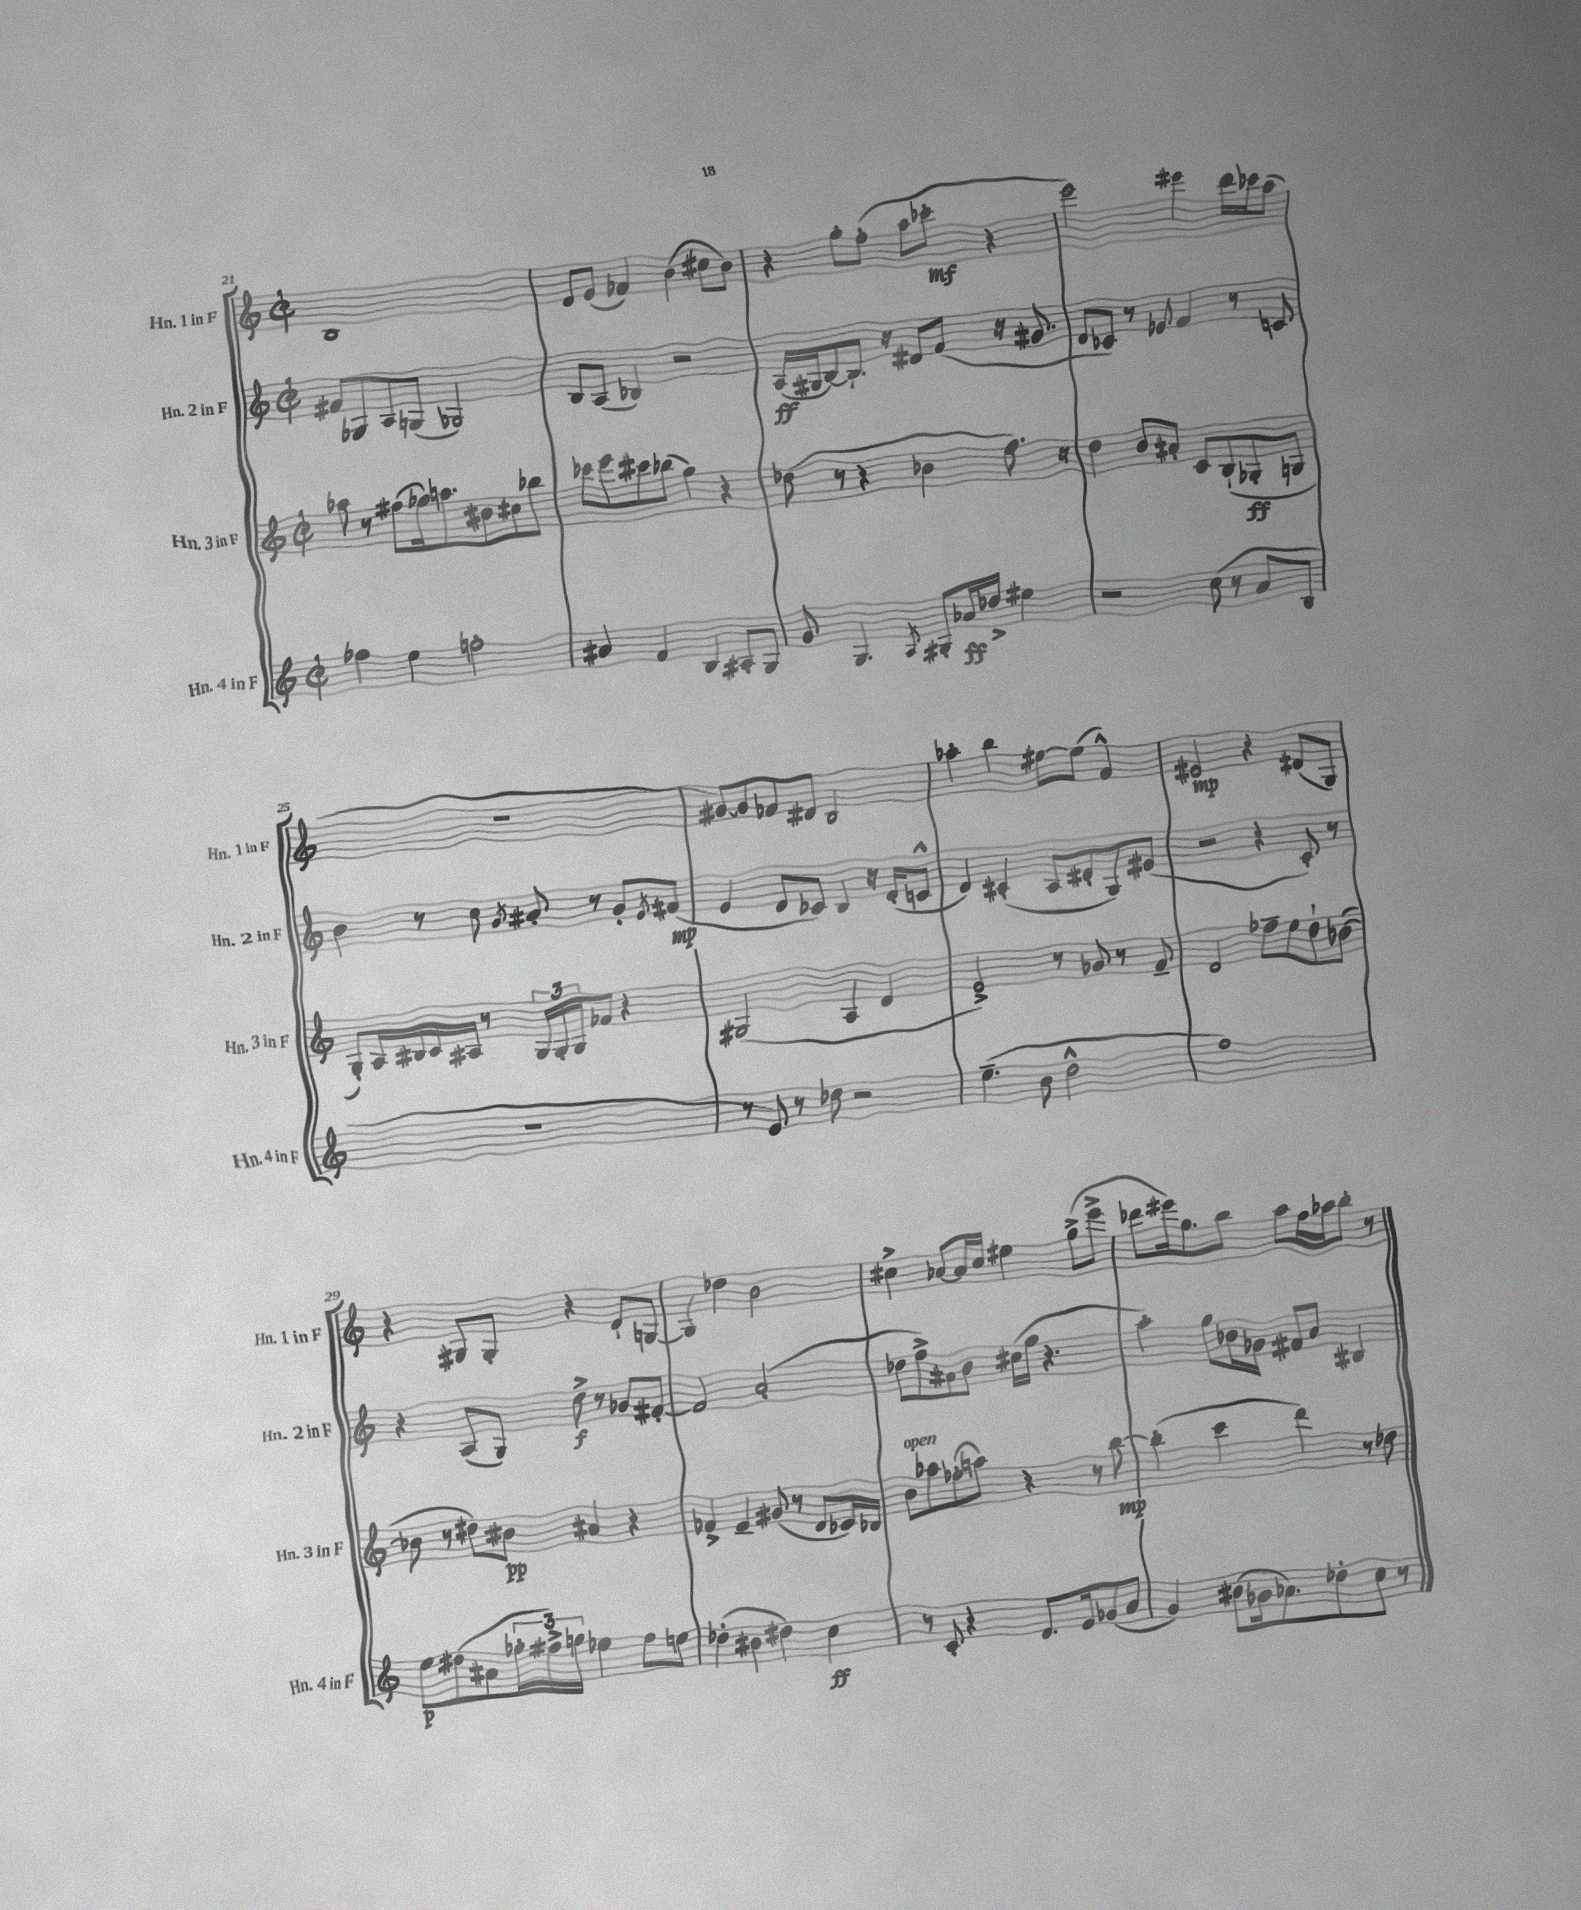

**kern	**kern	**kern	**kern
*staff4	*staff3	*staff2	*staff1
*clefG2	*clefG2	*clefG2	*clefG2
*k[]	*k[]	*k[]	*k[]
*M2/2	*M2/2	*M2/2	*M2/2
*met(c|)	*met(c|)	*met(c|)	*met(c|)
4ff-	8aa-	8f#	1B
.	8r	8G-	.
4ee	(8ff#	8A	.
.	16gg-)	(8G	.
.	8.aa	.	.
2ff'	.	2G-)	.
.	8b#	.	.
.	8cc#	.	.
.	8bb-	.	.
=	=	=	=
4a#	8ccc-	8B	8d
.	8eee	(8A	(8e
4f	8ccc#	4B-)	4f-)
.	(8bb-	.	.
4B	4gg)	2r	(4b
8A#'	4r	.	8cc#
8G	.	.	8b)
=	=	=	=
8g	(8dd-	(16A	4r
.	.	16G#	.
4.G	8r	[8B)	.
.	4r	8.B`]	8gg'
.	.	.	(8ff'
.	.	16r	.
8qA	.	.	.
8G#'	4b-	8d#	8aa
16a-	.	(8f	8ccc-'
16dd-^	.	.	.
4ee#	8.ff)	16r	4r
.	.	8.g#	.
.	16r	.	.
=	=	=	=
2r	4dd	8d	2eee)
.	.	8c-)	.
.	8b	8r	.
.	8a#'	8e-	.
(8cc	8c	4f	4eee#
8r	(8B`	.	.
8a	8G-'	8r	16ddd
.	.	.	16ccc-
8B	8G	8c	(8aa
=	=	=	=
1r	8G')	4b	1r
.	16A	.	.
.	16B#	.	.
.	16c	8r	.
.	16A#	.	.
.	8r	8cc	.
.	.	8qg	.
.	24G	8a#'	.
.	24G'	.	.
.	24G	.	.
.	8f-	8r	.
.	4r	8g'	.
.	.	8qe	.
.	.	(8f#	.
=	=	=	=
8r	(2G#	4e	[8g#)
8e)	.	.	8g#]
8r	.	8d	8f-
8dd-	.	8c-)	8d#
2r	4A	4B	2B
.	4d	16r	.
.	.	(16d'	.
.	.	8c^^	.
=	=	=	=
(4.ee~	2e^)	4d)	4aa-'
.	.	(4c#'	4bb
8b	.	.	.
2dd^^	8r	8A	[8ee#
.	8g-	8d#'	(8ee#]
.	8r	8G)	4f^^)
.	8f~	(8e#	.
=	=	=	=
1ff)	2d	2r	2e#
.	8ff-~	4r	4r
.	8ee	.	.
.	8dd`	8c')	(8d#
.	([8b-	8r	8G)
=	=	=	=
8ee	8b-]	4r	4r
(8dd#	8r	.	.
8a#	8dd#)	(8A	8G#
24gg-'	8b#	8G)	8G#'
24ff#^)	.	.	.
24gg	.	.	.
4ee-	4a#	8dd^	4r
.	.	8r	.
8ff#	4r	8g-	8d`
8ee	.	[8f#'	[8G
=	=	=	=
(4dd-'	4f-^	2f#]	4G]
4b#	4e~	.	4dd-
4dd#)	(8g#	(2a'	2b
.	8r	.	.
4cc	8d	.	.
.	16c-)	.	.
.	16B-	.	.
=	=	=	=
8r	8b	8dd-	4cc#^
8c'	8aa-	8ff^)	.
4r	(8ff-'	8a#	[8a-
.	8aa)	8b	16a-]
.	.	.	16cc#
8.d	4r	(16cc#	4ee#
.	.	16gg	.
.	.	4.r	.
16e	.	.	.
(8g-	8r	.	(8gg^
8a	[8bb	.	8eee^
=	=	=	=
4g)	(4bb']	4aa')	8ddd-
.	.	.	16eee#)
.	.	.	8.gg
(8b#	4ccc	8gg	.
16g-	.	16b-	8bb
8.a-)	.	16g-	.
.	4ddd)	8f#	8aa
8dd-'	.	8a	16ff
.	.	.	16aa-
8cc	8r	4B#	8bb'
8r	8dd-	.	8r
==	==	==	==
*-	*-	*-	*-
